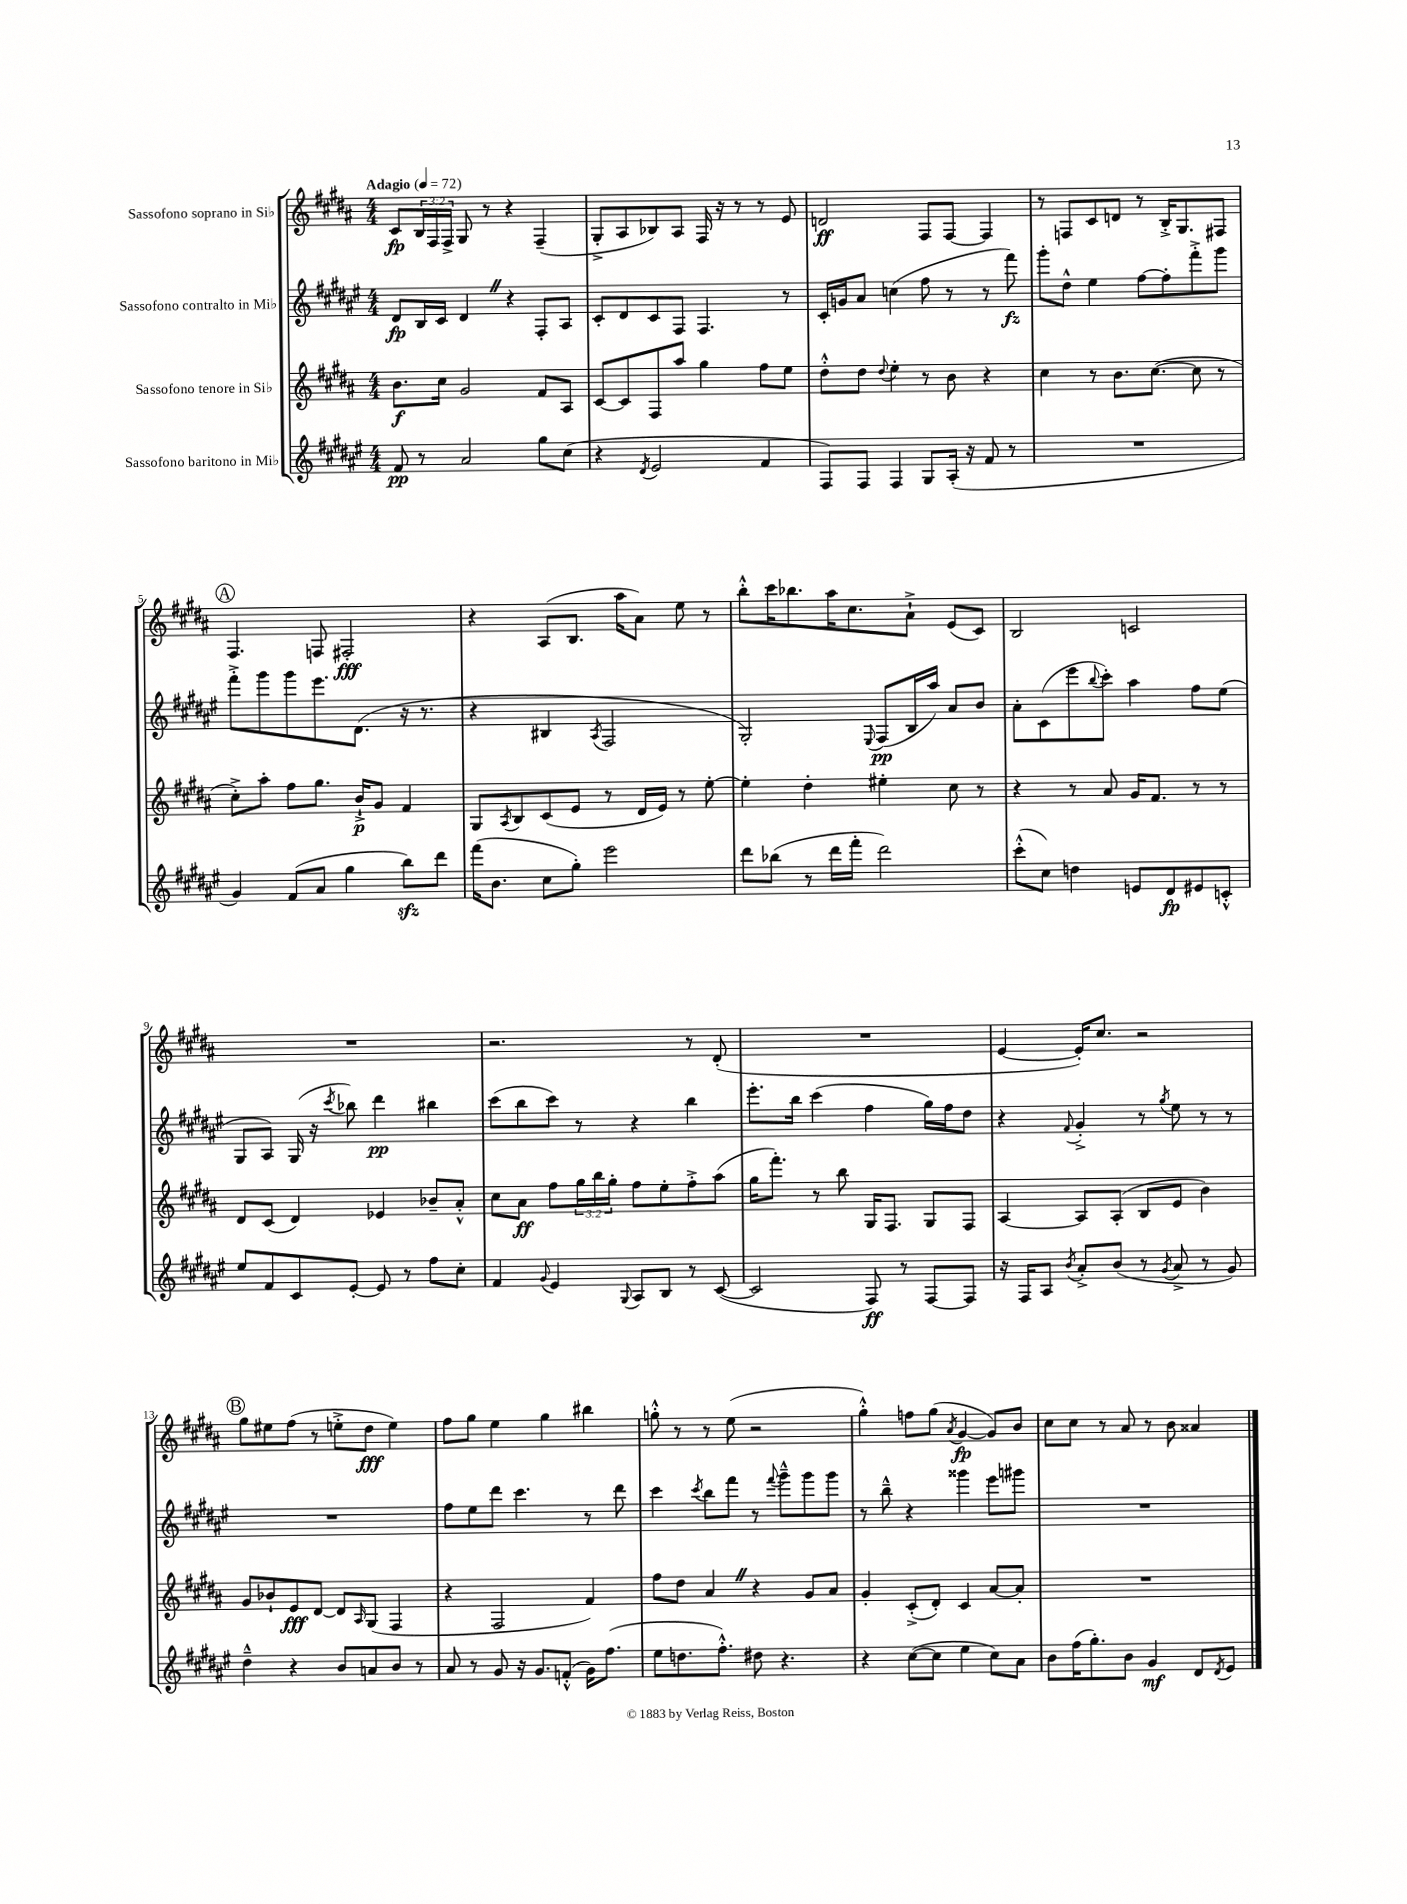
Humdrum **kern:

**kern	**dynam	**kern	**dynam	**kern	**dynam	**kern	**dynam
*part4	*part4	*part3	*part3	*part2	*part2	*part1	*part1
*staff4	*staff4	*staff3	*staff3	*staff2	*staff2	*staff1	*staff1
*I"Sassofono baritono in Mi♭	*	*I"Sassofono tenore in Si♭	*	*I"Sassofono contralto in Mi♭	*	*I"Sassofono soprano in Si♭	*
*clefG2	*	*clefG2	*	*clefG2	*	*clefG2	*
*k[f#c#g#d#a#e#]	*	*k[f#c#g#d#a#]	*	*k[f#c#g#d#a#e#]	*	*k[f#c#g#d#a#]	*
*M4/4	*	*M4/4	*	*M4/4	*	*M4/4	*
*MM72	*	*MM72	*	*MM72	*	*MM72	*
=1	=1	=1	=1	=1	=1	=1	=1
!	!	!	!	!	!	!LO:TX:a:B:t=Adagio	!
8f#/	pp	8.b\L	f	8d#/L	fp	8c#/L	fp
8r	.	.	.	16B/L	.	24B/L	.
.	.	.	.	.	.	24F#/	.
.	.	16cc#\Jk	.	16c#/JJ	.	.	.
.	.	.	.	.	.	24F#^/JJ	.
2a#/	.	2g#/	.	4d#Z/	.	8G#/	.
.	.	.	.	.	.	8r	.
.	.	.	.	4r	.	4r	.
8gg#\L	.	8f#/L	.	8F#'/L	.	(4F#~/	.
(8cc#\J	.	8A#/J	.	8A#/J	.	.	.
=2	=2	=2	=2	=2	=2	=2	=2
4r	.	[8c#/L	.	8c#'/L	.	8G#'^/L	.
.	.	8c#/]	.	8d#/	.	8A#/	.
8qd#/	.	.	.	.	.	.	.
2e#/	.	8F#/	.	8c#/	.	8B-X/)	.
.	.	8aa#/J	.	8F#/J	.	8A#/J	.
.	.	4gg#\	.	4.F#/	.	16F#/	.
.	.	.	.	.	.	16r	.
.	.	.	.	.	.	8r	.
4f#/	.	8ff#\L	.	.	.	8r	.
.	.	8ee\J	.	8r	.	8e/	.
=3	=3	=3	=3	=3	=3	=3	=3
8F#/L)	.	8dd#'^^\L	.	16c#'/LL	.	2dn/	ff
.	.	.	.	16gn/J	.	.	.
8F#/J	.	8dd#\J	.	8a#/J	.	.	.
.	.	8qqdd#/	.	.	.	.	.
4F#/	.	4ee'\	.	(4ccn\	.	.	.
8G#/L	.	8r	.	8ff#\	.	8F#/L	.
(16A#'/Jk	.	8b\	.	8r	.	[8F#/J	.
16r	.	.	.	.	.	.	.
8f#/	.	4r	.	8r	.	4F#/]	.
8r	.	.	.	8fff#\)	fz	.	.
=4	=4	=4	=4	=4	=4	=4	=4
1r	.	4cc#\	.	8ggg#'\L	.	8r	.
.	.	.	.	8dd#^^\J	.	8Fn/L	.
.	.	8r	.	4ee#\	.	8c#/	.
.	.	8.b\L	.	.	.	8dn/J	.
.	.	.	.	[8ff#\L	.	8r	.
.	.	([8.cc#\J	.	.	.	.	.
.	.	.	.	8ff#'\]	.	16B'^/KL	.
.	.	.	.	.	.	8.G#/	.
.	.	8cc#\]	.	8fff#'^\	.	.	.
.	.	8r	.	8ggg#\J	.	8F#X/J	.
!!LO:LB:g=z
!!LO:REH:place=s1:t=A
=5	=5	=5	=5	=5	=5	=5	=5
4g#/)	.	8cc#'^\L)	.	8fff#'^\L	.	4.F#/	.
.	.	8aa#'\J	.	8ggg#\	.	.	.
(8f#/L	.	8ff#\L	.	8ggg#\	.	.	.
8a#/J	.	8.gg#\J	.	8.eee#\	.	8Fn/	.
4gg#\	.	.	.	.	.	2F#X'/	fff
.	.	16b`^/KL	p	(8.d#\J	.	.	.
.	.	8g#/J	.	.	.	.	.
8bbzz\L)	.	4f#/	.	16r	.	.	.
.	.	.	.	8.r	.	.	.
8ddd#\J	.	.	.	.	.	.	.
=6	=6	=6	=6	=6	=6	=6	=6
(16fff#\KL	.	8G#/L	.	4r	.	4r	.
8.b\J	.	.	.	.	.	.	.
.	.	8qA#/	.	.	.	.	.
.	.	8B/	.	.	.	.	.
8cc#\L	.	(8c#/	.	4B#X/	.	(8A#/L	.
8gg#'\J)	.	8e/J	.	.	.	8.B/J	.
.	.	.	.	8qA#/	.	.	.
2eee#\	.	8r	.	2F#/	.	.	.
.	.	.	.	.	.	16aa#\KL	.
.	.	16d#/LL	.	.	.	8a#\J)	.
.	.	16e/JJ)	.	.	.	.	.
.	.	8r	.	.	.	8ee\	.
.	.	[8ee'\	.	.	.	8r	.
=7	=7	=7	=7	=7	=7	=7	=7
8ddd#\L	.	4ee'\]	.	2G#'/)	.	8bb'^^\L	.
(8bb-X\J	.	.	.	.	.	16ccc#\K	.
.	.	.	.	.	.	8.bb-X\	.
8r	.	4dd#'\	.	.	.	.	.
16ddd#\LL	.	.	.	.	.	16aa#\K	.
16fff#'\JJ	.	.	.	.	.	8.cc#\	.
.	.	.	.	8qqE#/	.	.	.
2ddd#\)	.	4ee#X'\	.	(8F#/L	pp	.	.
.	.	.	.	16B/L	.	8a#`^\J	.
.	.	.	.	16aa#/JJ)	.	.	.
.	.	8cc#\	.	8a#/L	.	(8e/L	.
.	.	8r	.	8b/J	.	8c#/J)	.
=8	=8	=8	=8	=8	=8	=8	=8
(8ccc#'^^\L	.	4r	.	8a#'\L	.	2B/	.
8cc#\J)	.	.	.	(8c#\	.	.	.
4ddn\	.	8r	.	8eee#\	.	.	.
.	.	.	.	8qqbb/	.	.	.
.	.	8a#/	.	8ccc#'\J)	.	.	.
8en/L	.	16g#/KL	.	4aa#\	.	2cn/	.
.	.	8.f#/J	.	.	.	.	.
8d#/	fp	.	.	.	.	.	.
8e#X/	.	8r	.	8ff#\L	.	.	.
8cn'^^/J	.	8r	.	(8ee#\J	.	.	.
!!LO:LB:g=z
=9	=9	=9	=9	=9	=9	=9	=9
8ee#/L	.	8d#/L	.	8G#/L	.	1r	.
8f#/	.	(8c#/J	.	8A#/J)	.	.	.
8c#/	.	4d#/)	.	(16G#/	.	.	.
.	.	.	.	16r	.	.	.
.	.	.	.	8qccc#/	.	.	.
[8e#'/J	.	.	.	8bb-X\)	.	.	.
8e#/]	.	4e-X/	.	4ddd#\	pp	.	.
8r	.	.	.	.	.	.	.
8ff#\L	.	8b-X~/L	.	4bb#X\	.	.	.
8cc#'\J	.	8a#'^^/J	.	.	.	.	.
=10	=10	=10	=10	=10	=10	=10	=10
4f#/	.	8cc#\L	.	(8ccc#\L	.	2.r	.
.	.	8a#\J	ff	8bb\	.	.	.
8qqg#/	.	.	.	.	.	.	.
4e#/	.	8ff#\L	.	8ccc#\J)	.	.	.
.	.	24gg#\L	.	8r	.	.	.
.	.	24bb\	.	.	.	.	.
.	.	24gg#'\JJ	.	.	.	.	.
8qqG#/	.	.	.	.	.	.	.
8A#/L	.	8ff#\L	.	4r	.	.	.
8B/J	.	8ee'\	.	.	.	.	.
8r	.	8ff#'^\	.	4bb\	.	8r	.
([8c#/	.	(8aa#\J	.	.	.	(8d#'/	.
=11	=11	=11	=11	=11	=11	=11	=11
2c#/]	.	16gg#\KL	.	8.eee#'\L	.	1r	.
.	.	8.fff#'\J)	.	.	.	.	.
.	.	.	.	16bb\Jk	.	.	.
.	.	8r	.	(4ccc#\	.	.	.
.	.	8bb\	.	.	.	.	.
8F#/)	ff	16G#/KL	.	4ff#\	.	.	.
.	.	8.F#/J	.	.	.	.	.
8r	.	.	.	.	.	.	.
[8F#/L	.	8G#/L	.	16gg#\LL)	.	.	.
.	.	.	.	16ff#\J	.	.	.
8F#/J]	.	8F#/J	.	8dd#\J	.	.	.
=12	=12	=12	=12	=12	=12	=12	=12
16r	.	[4A#/	.	4r	.	[4e/	.
16F#/KL	.	.	.	.	.	.	.
8A#/J	.	.	.	.	.	.	.
8qb/	.	.	.	8qqf#/	.	.	.
8a#'^/L	.	8A#/L]	.	4g#'^/	.	16e'/KL])	.
.	.	.	.	.	.	8.cc#/J	.
(8b/J	.	(8A#'/J	.	.	.	.	.
8r	.	8B/L	.	8r	.	2r	.
8qg#/	.	.	.	8qgg#/	.	.	.
8a#^/	.	8e/J	.	8ee#\	.	.	.
8r	.	4b\)	.	8r	.	.	.
8g#/)	.	.	.	8r	.	.	.
!!LO:LB:g=z
!!LO:REH:place=s1:t=B
=13	=13	=13	=13	=13	=13	=13	=13
4dd#~^^\	.	8g#/L	.	1r	.	8gg#\L	.
.	.	8b-X`/	.	.	.	8ee#X\	.
4r	.	8e/	fff	.	.	(8ff#\J	.
.	.	[8d#/J	.	.	.	8r	.
8b/L	.	8d#/L]	.	.	.	8een'^\L	.
.	.	16qqA#/	.	.	.	.	.
8an/	.	(8G#/J	.	.	.	8dd#\J	fff
8b/J	.	4F#/	.	.	.	4ee\)	.
8r	.	.	.	.	.	.	.
=14	=14	=14	=14	=14	=14	=14	=14
8a#/	.	4r	.	8ff#\L	.	8ff#\L	.
8r	.	.	.	8ee#\	.	8gg#\J	.
8g#/	.	2F#/	.	8ddd#\J	.	4ee\	.
16r	.	.	.	4.ccc#\	.	.	.
8.g#/L	.	.	.	.	.	.	.
.	.	.	.	.	.	4gg#\	.
(8fn'^^/J	.	.	.	.	.	.	.
16g#\KL)	.	4f#/)	.	8r	.	4bb#X\	.
(8.ff#\J	.	.	.	.	.	.	.
.	.	.	.	8ddd#\	.	.	.
=15	=15	=15	=15	=15	=15	=15	=15
8ee#\L	.	8ff#\L	.	4ccc#\	.	8ggn'^^\	.
8.ddn\	.	8dd#\J	.	.	.	8r	.
.	.	.	.	8qccc#/	.	.	.
.	.	4a#Z/	.	8bb\L	.	8r	.
8.ff#'^^\J)	.	.	.	.	.	.	.
.	.	.	.	8fff#\J	.	(8ee\	.
8dd#X\	.	4r	.	8r	.	2r	.
.	.	.	.	8qqfff#/	.	.	.
4.r	.	.	.	8ggg#~^^\L	.	.	.
.	.	8g#/L	.	8ggg#\	.	.	.
.	.	8a#/J	.	8ggg#\J	.	.	.
=16	=16	=16	=16	=16	=16	=16	=16
4r	.	4g#'/	.	8r	.	4gg#'^^\)	.
.	.	.	.	8bb~^^\	.	.	.
([8cc#\L	.	(8c#'^/L	.	4r	.	8ffn\L	.
8cc#\J]	.	8d#'/J)	.	.	.	(8gg#\J	.
.	.	.	.	.	.	8qa#/	.
4ee#\	.	4c#/	.	4ggg##X\	.	[4g#/	fp
8cc#\L)	.	[8a#/L	.	8eee#\L	.	8g#/L])	.
8a#\J	.	8a#'/J]	.	8ggg#X\J	.	8b/J	.
=17	=17	=17	=17	=17	=17	=17	=17
8b\L	.	1r	.	1r	.	8cc#\L	.
(16ff#\K	.	.	.	.	.	8cc#\J	.
8.gg#'\)	.	.	.	.	.	.	.
.	.	.	.	.	.	8r	.
8b\J	.	.	.	.	.	8a#/	.
4g#/	mf	.	.	.	.	8r	.
.	.	.	.	.	.	8b\	.
8d#/L	.	.	.	.	.	4a##X/	.
8qd#/	.	.	.	.	.	.	.
8e#/J	.	.	.	.	.	.	.
==	==	==	==	==	==	==	==
*-	*-	*-	*-	*-	*-	*-	*-
